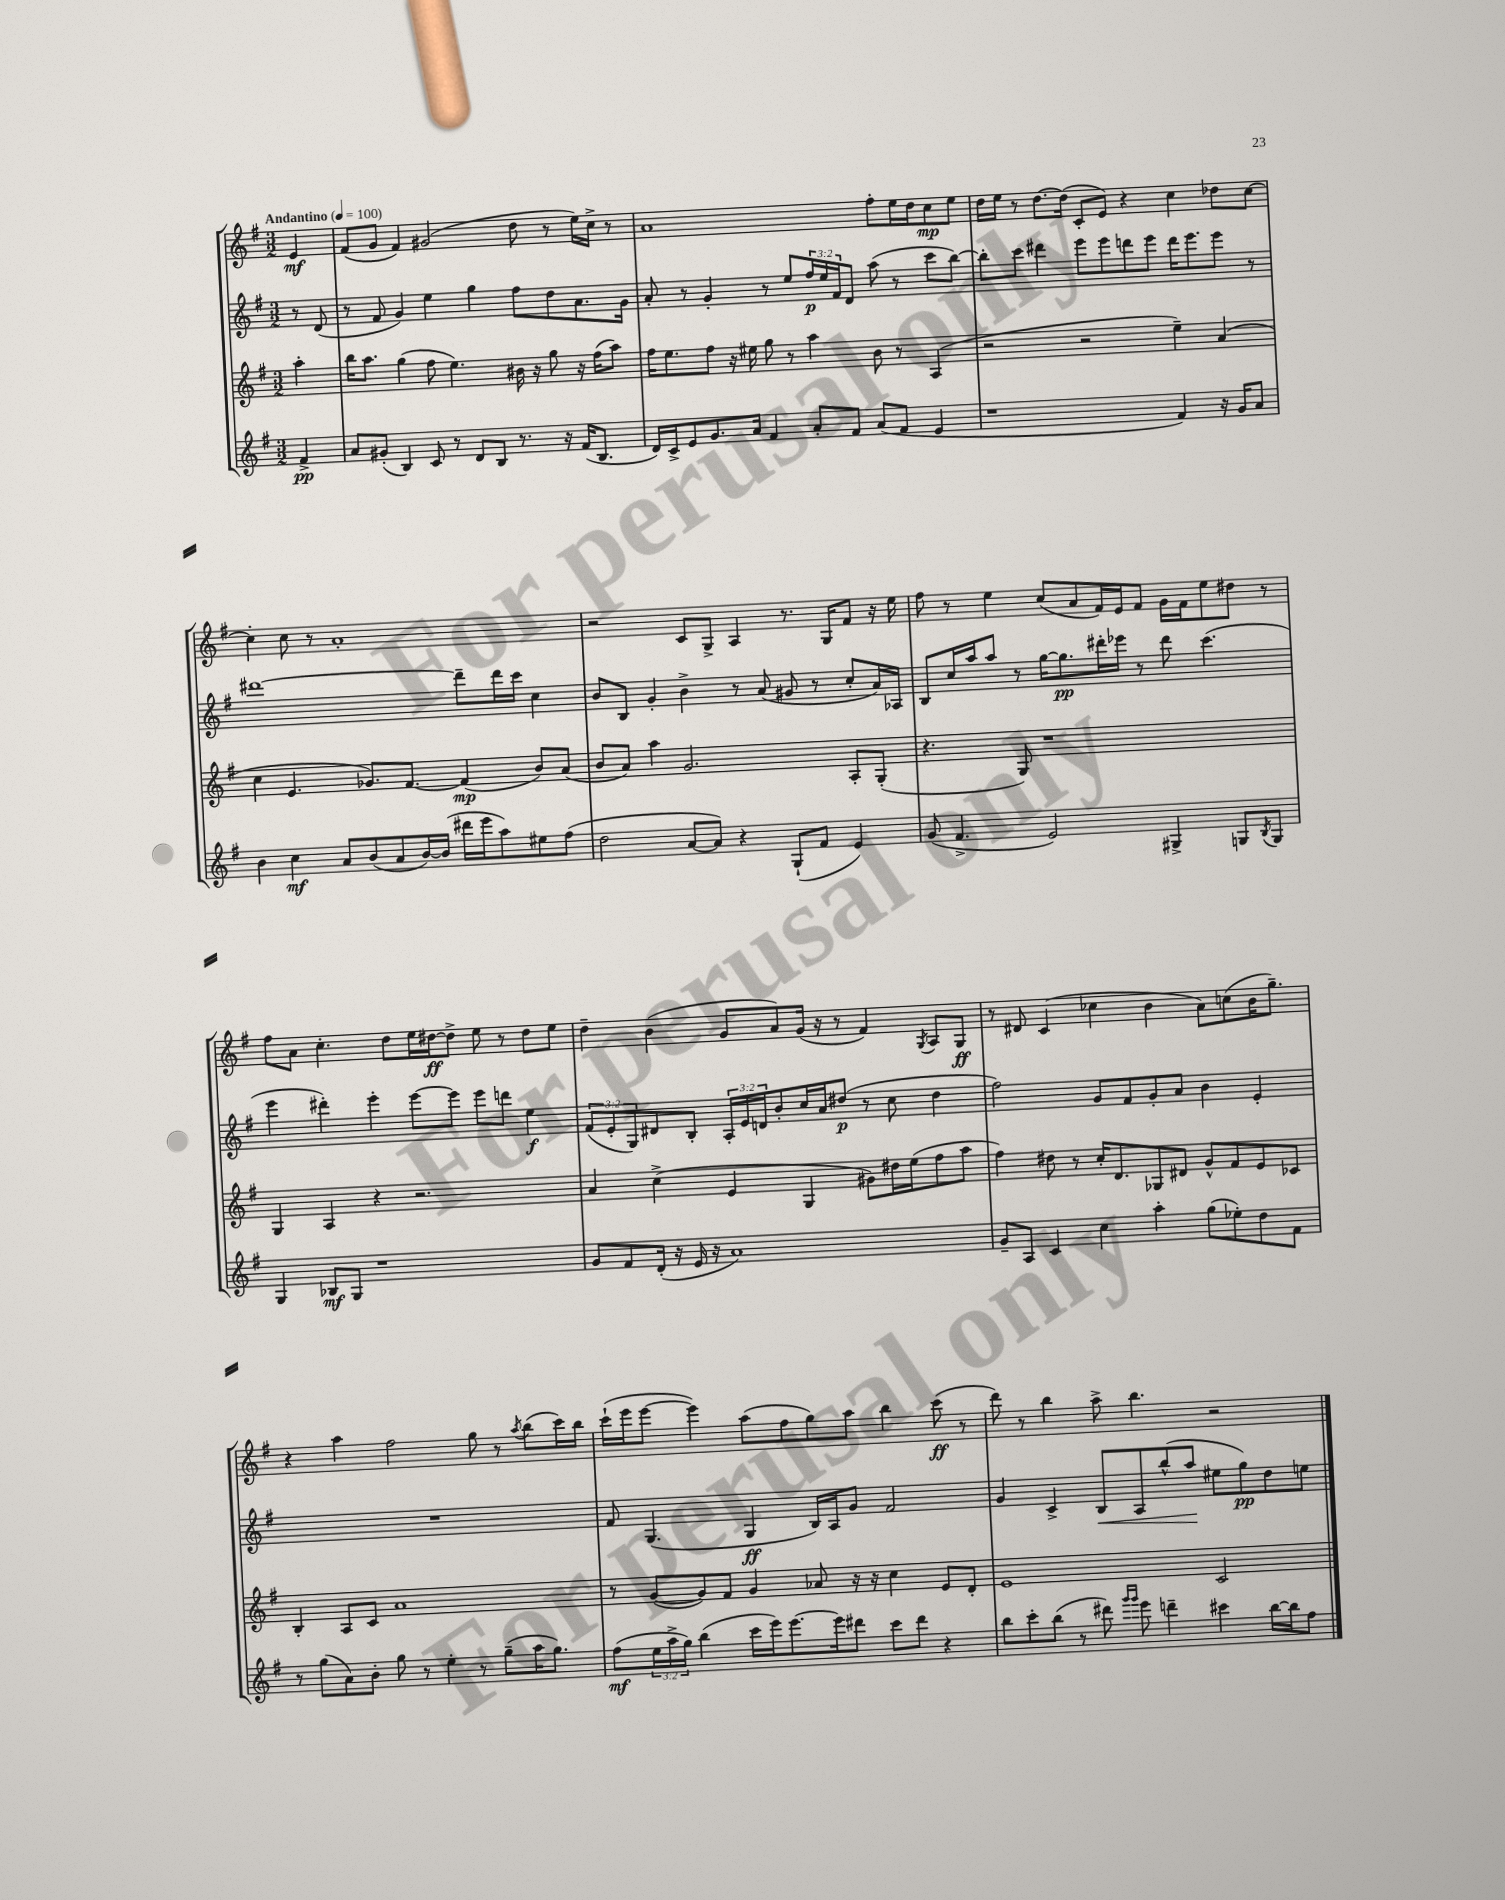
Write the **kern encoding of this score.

**kern	**kern	**kern	**kern
*staff4	*staff3	*staff2	*staff1
*clefG2	*clefG2	*clefG2	*clefG2
*k[f#]	*k[f#]	*k[f#]	*k[f#]
*M3/2	*M3/2	*M3/2	*M3/2
*MM100	*MM100	*MM100	*MM100
4f#^	4aa'	8r	4e
.	.	(8d	.
=	=	=	=
8a	16bb	8r	(8f#
.	8.aa	.	.
(8g#'	.	8f#	8g
4B)	(4gg	4g)	4f#)
8c	8ff#	4ee	(2g#
8r	4.ee)	.	.
8d	.	4gg	.
8B	.	.	.
8.r	16b#	8ff#	8dd
.	16r	.	.
.	8gg	8dd	8r
16r	.	.	.
(16f#	16r	8.a	16ee)
8.B	(16ff#	.	16cc^
.	8aa)	.	8r
.	.	16g	.
=	=	=	=
16d)	16ff#	8a'	1a
16c^	8.ee	.	.
8e	.	8r	.
8.g	8ff#	4g'	.
.	16r	.	.
16a	16ee#	.	.
4f#	8gg	8r	.
.	8r	8ee	.
8a'	4aa	24ff#	.
.	.	24ee	.
.	.	24f#	.
8f#	.	8d	.
(8a	8b	(8aa	8ff#'
8f#	8r	8r	16ee
.	.	.	16dd
4e	(4A	8ccc	8cc
.	.	[8bb)	8ee
=	=	=	=
1r	2r	8bb']	16dd
.	.	.	16ee
.	.	8ccc	8r
.	.	4ddd#	[8.dd
.	.	.	(16dd]
.	2r	8eee	8c'
.	.	8eee	8e)
.	.	8ddd	4r
.	.	8eee	.
4f#)	4ee~)	16ddd	4cc
.	.	8.eee	.
16r	(4a	8eee	8dd-
16g	.	.	.
8a	.	8r	[8cc
=	=	=	=
4b	4cc	[1ddd#	4cc']
4cc	4.e	.	8cc
.	.	.	8r
8a	.	.	1a'
(8b	8.g-)	.	.
8a	.	.	.
.	[8.f#	.	.
[16b)	.	.	.
(16b]	.	.	.
16ddd#	(4f#]	8ddd#~]	.
16eee	.	.	.
8aa)	.	16ddd#	.
.	.	16ccc	.
8ee#	8b)	4cc	.
(8ff#	(8a	.	.
=	=	=	=
2dd	8b	8b	2r
.	8a)	8B	.
.	4aa	4g'	.
[8a	2.g	4b^	8c
8a])	.	.	8G^
4r	.	8r	4A
.	.	(8a	.
(8G`	.	8g#	8.r
8f#	.	8r	.
.	.	.	16G
4e)	8A'	8cc'	8f#
.	(8G'	16a)	16r
.	.	16A-	16ee
=	=	=	=
(8g	4.r	8B	8ff#
4.f#^	.	16cc	8r
.	.	16aa	.
.	.	8aa	4ee
.	8G)	8r	.
2e)	1r	[16gg	(8cc
.	.	8.gg]	.
.	.	.	8a
.	.	16ddd#'	16f#)
.	.	16eee-	16e
.	.	8r	8f#
4G#^	.	8ddd#	16g
.	.	.	16f#
.	.	(4.ccc	8ee
8G	.	.	8dd#
8qB	.	.	.
8G	.	.	8r
=	=	=	=
4G	4G	4eee	8ff#
.	.	.	8a
8B-	4A	4ddd#')	4.cc'
8G	.	.	.
1r	4r	4eee'	.
.	.	.	8dd
.	2.r	[8eee	16ee
.	.	.	[16dd#
.	.	8eee]	8dd#^]
.	.	8eee	8ee
.	.	8ddd	8r
.	.	4ee	8dd#
.	.	.	8ee
=	=	=	=
8g	4a	(12f#	4dd~
.	.	12e'	.
8f#	.	.	.
.	.	12G)	.
(16d'	(4cc^	8d#	(4b
16r	.	.	.
16e	.	8B'	.
16r	.	.	.
1a)	4e	24A'	8g
.	.	24e	.
.	.	24d	.
.	.	8b'	8a)
.	4G	16cc	(16g
.	.	16a	16r
.	.	(8dd#	8r
.	8g#)	8r	4f#)
.	16dd#	8cc	.
.	(16ee	.	.
.	.	.	8qG
.	8ff#	4dd#	8A
.	8aa	.	8G
=	=	=	=
8g~	4ff#)	2ff#)	8r
8A	.	.	8d#
4c	8dd#	.	(4c
.	8r	.	.
4cc	16cc'	8g	4cc-
.	8.d	.	.
.	.	8f#	.
4aa'	8G-	8g'	4b
.	8d#	8a	.
(8gg	8g^^	4b	8a)
8ee-')	8f#	.	(8cc
8dd	8e	4e'	16b
.	.	.	8.gg~)
8f#	8c-	.	.
=	=	=	=
8r	4B'	1.r	4r
(8gg	.	.	.
8a)	8A	.	4aa
8b'	8c	.	.
8gg	1a	.	2ff#
8r	.	.	.
4ee'	.	.	.
8r	.	.	8gg
(8gg~	.	.	8r
.	.	.	8qaa
16aa	.	.	(8bb
8.gg)	.	.	.
.	.	.	16ccc)
.	.	.	16bb
=	=	=	=
(8ff#	8r	8f#	(16ccc`
.	.	.	16eee
24ee	([8g	(4.G	[8eee
24aa^	.	.	.
24gg)	.	.	.
(4bb	8g])	.	4eee])
.	8f#	.	.
16ccc	4g	4G	(8aa
16eee)	.	.	.
[8.eee	.	.	8ff#
.	8a-	16B)	8gg)
16eee]	.	16A	.
8ddd#	16r	8g	8aa
.	16r	.	.
8ccc	4cc	2f#	4bb
8ddd#	.	.	.
4r	8e	.	(8ccc
.	8d'	.	8r
=	=	=	=
8bb	1e	4g	8ddd)
8ccc'	.	.	8r
(8bb	.	4c^	4bb
8r	.	.	.
8ddd#)	.	8B	8aa^
16qqggg	.	.	.
16qqggg	.	.	.
8eee	.	8A	4.bb
4ddd~	.	(8bb^^	.
.	.	8aa	.
4ccc#	2c	8ee#	2r
.	.	8gg)	.
[16bb	.	8dd	.
16bb]	.	.	.
8ff#	.	8ee	.
==	==	==	==
*-	*-	*-	*-
